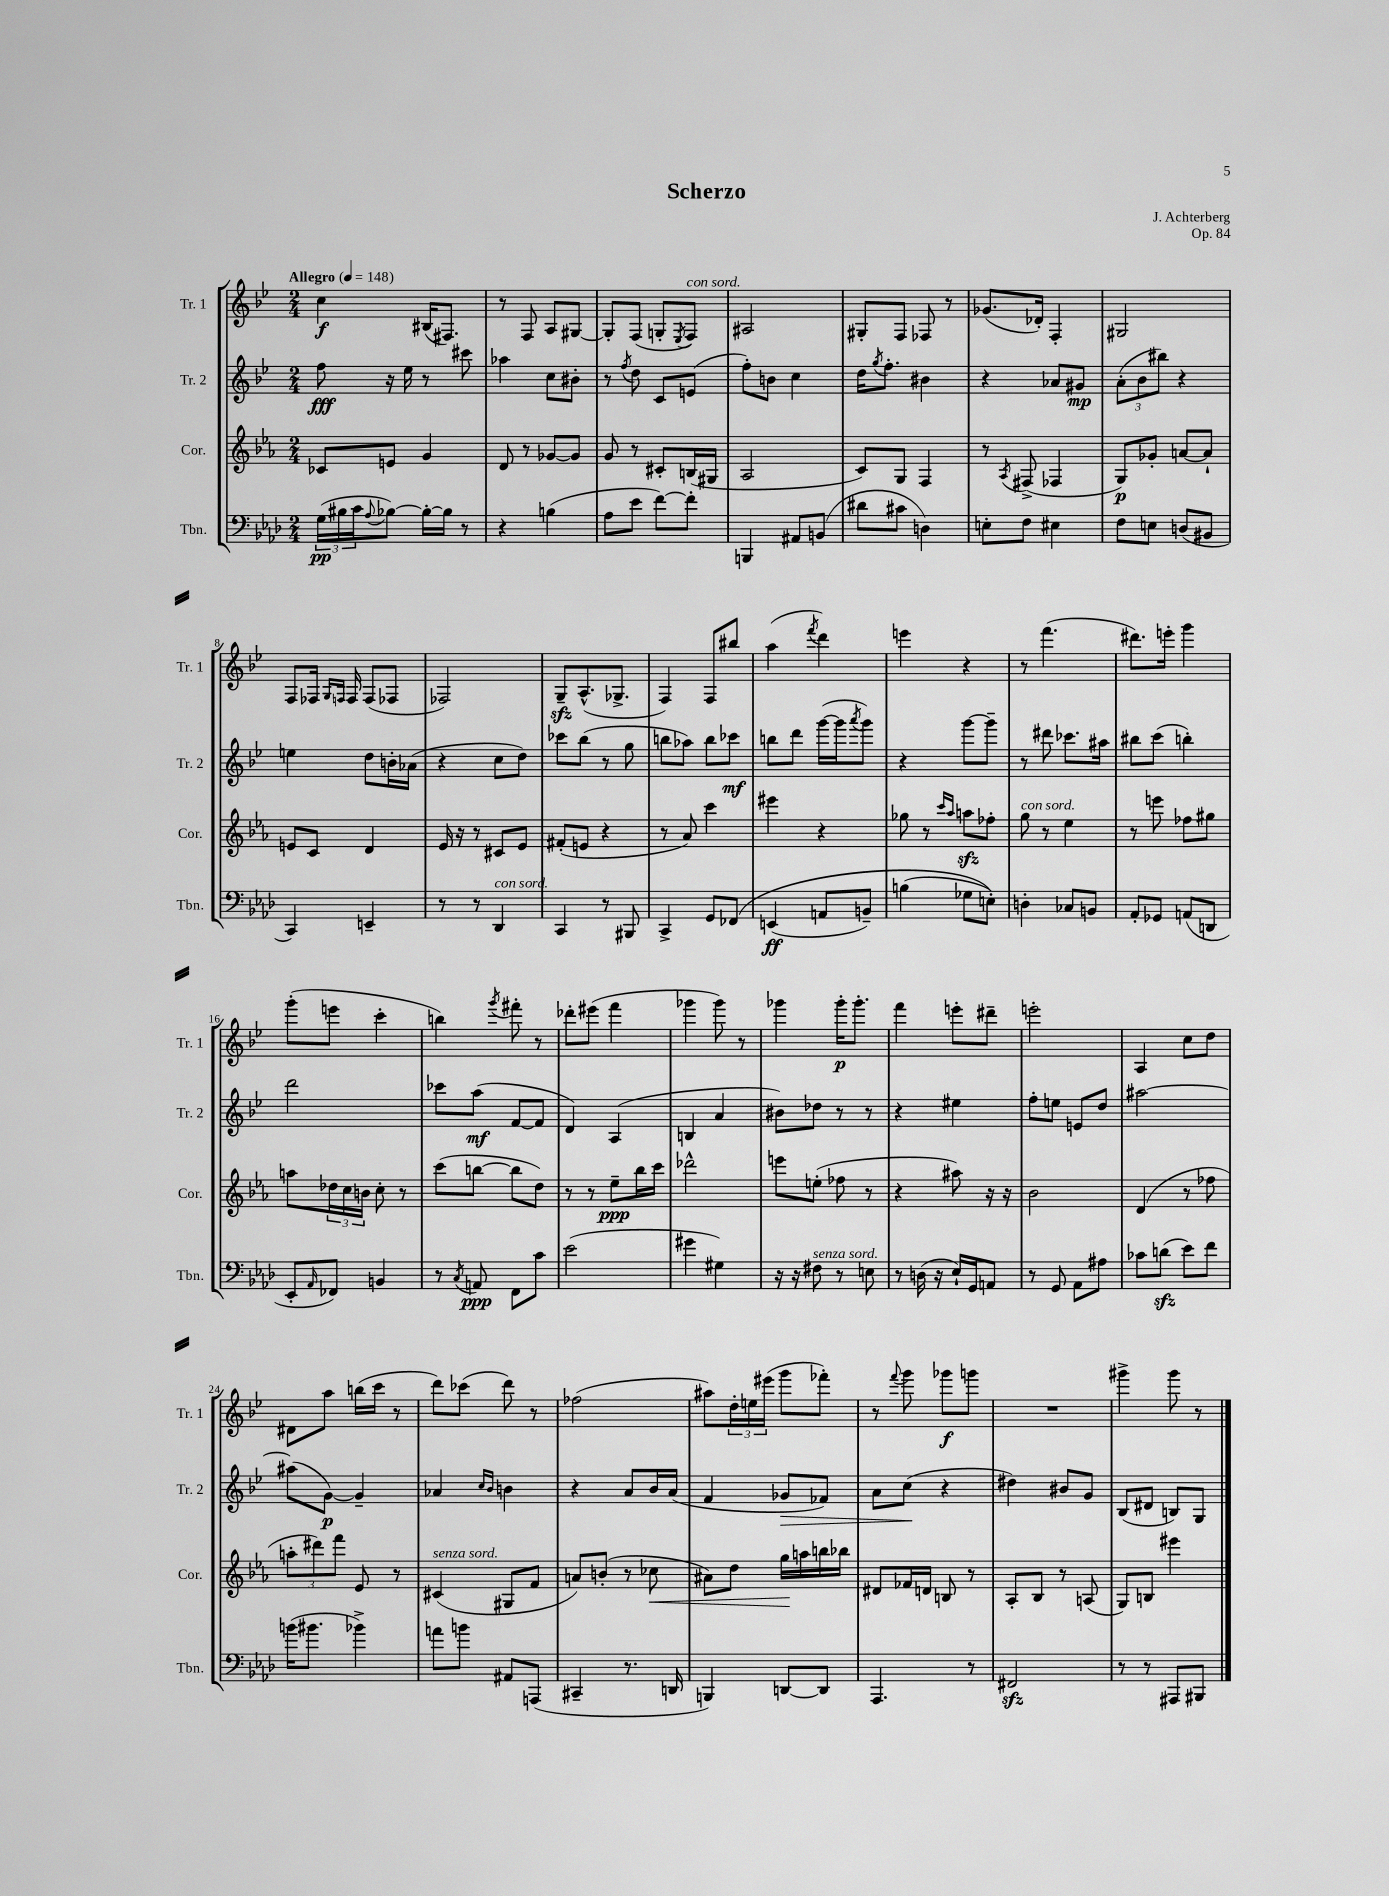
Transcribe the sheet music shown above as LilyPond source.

\header { title = "Scherzo" composer = "J. Achterberg" opus = "Op. 84" }
<<
\new StaffGroup <<
\new Staff = "s0" \with { instrumentName = "Tr. 1" shortInstrumentName = "Tr. 1" } {
    \clef treble \key bes \major \numericTimeSignature \time 2/4 \tempo "Allegro" 4 = 148
    c''4\f bis16( fis8.) |
    r8 f8 a8 gis8~ |
    gis8-. f8( g8-. \acciaccatura { ees8 } f8^\markup { \italic "con sord." }) |
    ais2 |
    gis8-. f8 fes8 r8 |
    ges'8.( des'16-.) f4-. |
    gis2 |
    f8 fes16 \grace { g16 f16 } f16 f8( fes8 |
    fes2) |
    g8--\sfz a8.-^( ges8.-> |
    f4) f8 bis''8 |
    a''4( \acciaccatura { f'''8 } d'''4) |
    e'''4 r4 |
    r8 f'''4.( |
    dis'''8.) e'''16-. g'''4 |
    g'''8-.( e'''8 c'''4-. |
    b''4) \acciaccatura { g'''8 } fis'''8-. r8 |
    des'''8-. eis'''8( f'''4 |
    ges'''4 ges'''8) r8 |
    ges'''4 ges'''16-.\p ges'''8.-. |
    f'''4 e'''8-. dis'''8-- |
    e'''2-. |
    a4 c''8 d''8 |
    dis'8 a''8 b''16( c'''16 r8 |
    d'''8) ces'''8( d'''8) r8 |
    fes''2( |
    ais''8) \tuplet 3/2 { d''16-. e''16 eis'''16( } g'''8 fes'''8-.) |
    r8 \appoggiatura { f'''8 } g'''8 ges'''8\f g'''8 |
    R2 |
    gis'''4-> gis'''8 r8 \bar "|." |
}
\new Staff = "s1" \with { instrumentName = "Tr. 2" shortInstrumentName = "Tr. 2" } {
    \clef treble \key bes \major \numericTimeSignature \time 2/4
    f''8\fff r16 ees''16 r8 cis'''8 |
    aes''4 c''8 bis'8-. |
    r8 \acciaccatura { f''8 } d''8 c'8 e'8( |
    f''8-.) b'8 c''4 |
    d''16 \acciaccatura { g''8 } f''8.-. bis'4 |
    r4 aes'8 gis'8\mp |
    \tuplet 3/2 { a'8-.( bes'8 bis''8) } r4 |
    e''4 d''8 b'16-. aes'16( |
    r4 c''8 d''8) |
    ces'''8 bes''8( r8 g''8 |
    b''8 aes''8) b''8 ces'''8\mf |
    b''8 d'''8 g'''16~( g'''16 \acciaccatura { a'''8 } g'''8) |
    r4 g'''8~ g'''8-- |
    r8 dis'''8 ces'''8. ais''16 |
    bis''8 c'''8( b''4-.) |
    d'''2 |
    ces'''8 a''8\mf( f'8~ f'8 |
    d'4) a4( |
    b4 a'4 |
    bis'8) des''8 r8 r8 |
    r4 eis''4 |
    f''8-. e''8 e'8 d''8 |
    ais''2~ |
    ais''8( g'8~\p) g'4-- |
    aes'4 \grace { c''16 bes'16 } b'4 |
    r4 a'8 bes'16 a'16( |
    f'4 ges'8\> fes'8) |
    a'8 c''8\!( r4 |
    dis''4) bis'8 g'8 |
    bes8( dis'8 b8) g8 \bar "|." |
}
\new Staff = "s2" \with { instrumentName = "Cor." shortInstrumentName = "Cor." } {
    \clef treble \key ees \major \numericTimeSignature \time 2/4
    ces'8 e'8 g'4 |
    d'8 r8 ges'8~ ges'8 |
    g'8 r8 cis'8-. b16( gis16 |
    aes2 |
    c'8) g8 f4 |
    r8 \acciaccatura { aes8 } fis8->( fes4 |
    g8\p) ges'8-. a'8~ a'8-! |
    e'8 c'8 d'4 |
    ees'16 r16 r8 cis'8 ees'8 |
    fis'8-.( e'8 r4 |
    r8 aes'8) c'''4 |
    eis'''4 r4 |
    ges''8 r8 \grace { c'''16 aes''16 } a''8\sfz fes''8-. |
    g''8^\markup { \italic "con sord." } r8 ees''4 |
    r8 e'''8 fes''8 gis''8 |
    a''8 \tuplet 3/2 { des''16 c''16 b'16 } c''8-. r8 |
    c'''8( b''8~ b''8 d''8) |
    r8 r8 ees''8--\ppp bes''16 c'''16 |
    des'''2-^ |
    e'''8 e''8-.( fes''8 r8 |
    r4 ais''8) r16 r16 |
    bes'2 |
    d'4( r8 fes''8 |
    \tuplet 3/2 { a''8-. dis'''8) f'''8 } ees'8 r8 |
    cis'4^\markup { \italic "senza sord." }( gis8 f'8 |
    a'8) b'8-.( r8 ces''8\< |
    ais'8) d''8 g''16\! a''16 b''16 bes''16 |
    dis'8 fes'16 d'16 b8 r8 |
    aes8-. bes8 r8 a8( |
    g8) b8 eis'''4 \bar "|." |
}
\new Staff = "s3" \with { instrumentName = "Tbn." shortInstrumentName = "Tbn." } {
    \clef bass \key aes \major \numericTimeSignature \time 2/4
    \tuplet 3/2 { g16\pp( bis16 c'16 } \appoggiatura { aes8 } bes8~) bes16~-. bes16 r8 |
    r4 b4( |
    aes8 ees'8 f'8~) f'8-. |
    b,,4 ais,8 b,8( |
    dis'8 cis'8 d4) |
    e8-. f8 eis4 |
    f8 e8 d8( bis,8 |
    c,4) e,4-- |
    r8 r8 des,4^\markup { \italic "con sord." } |
    c,4 r8 bis,,8 |
    c,4-> g,8 fes,8\( |
    e,4\ff( a,8 b,8--) |
    b4( ges8 e8-.)\) |
    d4-. ces8 b,8 |
    aes,8-. ges,8 a,8( d,8 |
    ees,8-. \grace { aes,16 } fes,8) b,4 |
    r8 \acciaccatura { c8 } a,8\ppp f,8 c'8 |
    ees'2( |
    gis'4 gis4) |
    r16 r16 fis8^\markup { \italic "senza sord." } r8 e8 |
    r8 d16( r16 ees16-!) g,16 a,8 |
    r8 g,8 aes,8 ais8 |
    ces'8 d'8\sfz( ees'8) f'8 |
    b'16( bis'8. bes'4->) |
    a'8 b'8 ais,8 a,,8( |
    cis,4-- r8. d,16 |
    b,,4) d,8~ d,8 |
    aes,,4. r8 |
    fis,2\sfz |
    r8 r8 ais,,8 bis,,8 \bar "|." |
}
>>
>>
